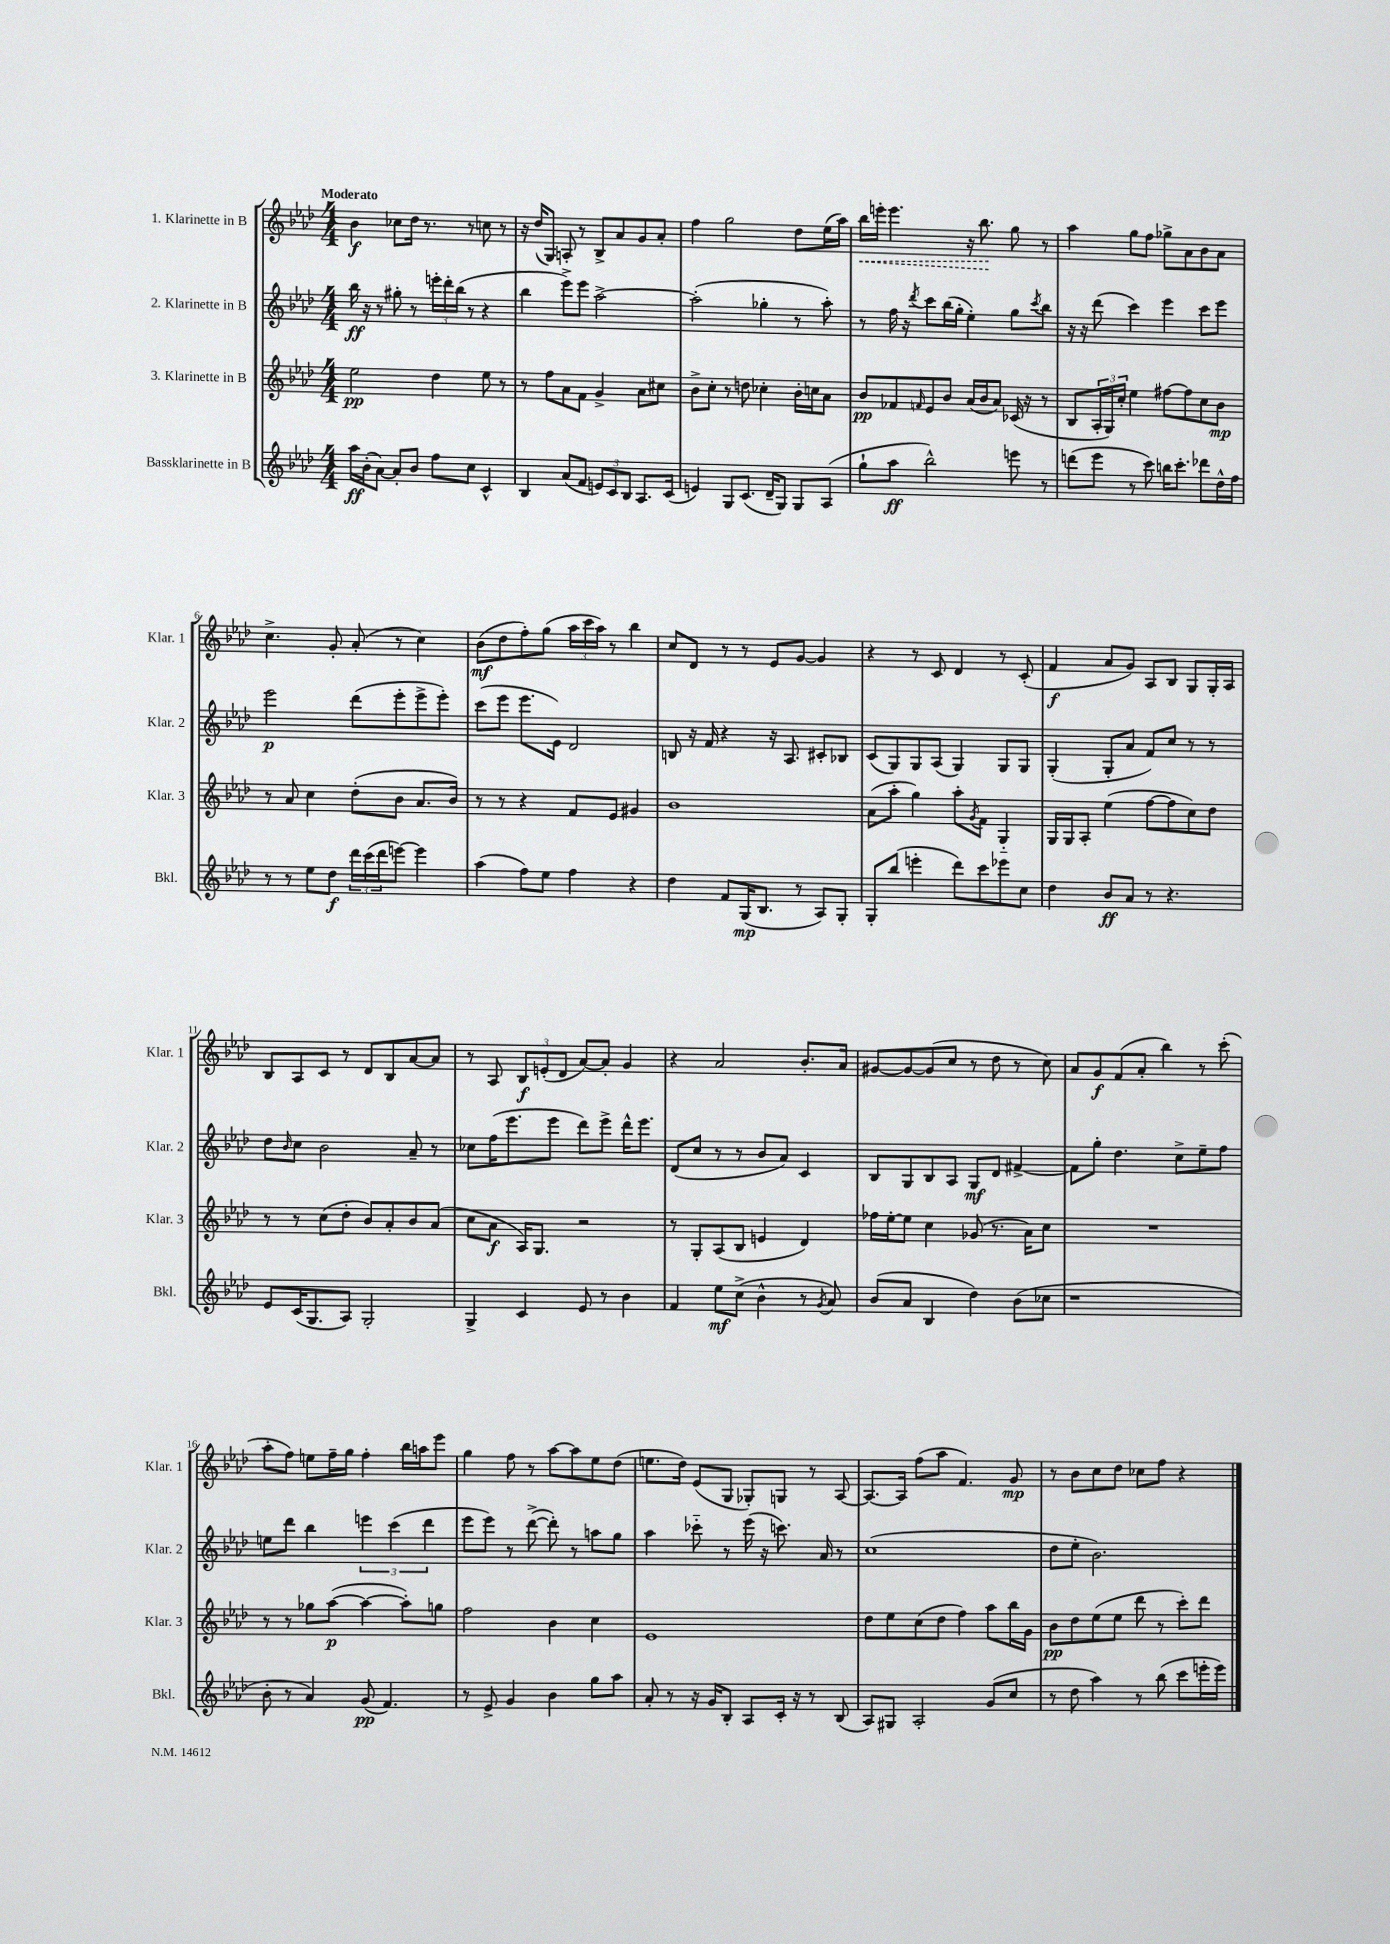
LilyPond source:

<<
\new StaffGroup <<
\new Staff = "s0" \with { instrumentName = "1. Klarinette in B" shortInstrumentName = "Klar. 1" } {
    \clef treble \key aes \major \numericTimeSignature \time 4/4 \tempo "Moderato"
    bes'4\f ces''8 des''16 r8. r8 c''8 r8 |
    r16 des''16( g8) a8-. r8 bes8-> aes'8 g'8 aes'8-. |
    f''4 g''2 des''8 ees''16( aes''16) |
    \once \override Hairpin.style = #'dashed-line bes''16\< e'''16-. e'''4. r16 bes''8.\! g''8 r8 |
    aes''4 g''8 f''8 ges''8-> aes'8 bes'8 aes'8 |
    c''4.-> g'8-. aes'8-.( r8 c''4) |
    bes'8\mf( des''8 f''8-.) g''8( \tuplet 3/2 { aes''16 c'''16 aes''16) } r8 bes''4 |
    c''8 des'8 r8 r8 ees'8 g'8~ g'4 |
    r4 r8 c'8 des'4 r8 c'8-.( |
    f'4\f aes'8 g'8) aes8 bes8 g8 g16-. aes16 |
    bes8 aes8 c'8 r8 des'8 bes8 aes'8~ aes'8 |
    r8 aes8 \tuplet 3/2 { bes8\f e'8-.( des'8 } aes'8~) aes'8-. g'4 |
    r4 aes'2 bes'8.-. aes'16 |
    gis'8~ gis'8~ gis'8( c''8 r8 des''8 r8 c''8) |
    aes'8 g'8\f f'8( aes'8-. bes''4) r8 c'''8-.( |
    aes''8-. f''8) e''8 f''16-- g''16 f''4-. bes''16 a''16 ees'''8 |
    g''4 f''8 r8 aes''8~ aes''8 ees''8 des''8( |
    e''8. des''16) ees'8( g8 ges8-.) g8 r8 aes8~ |
    aes8.~ aes16 f''8( aes''8 f'4.) g'8\mp |
    r8 bes'8 c''8 des''8 ces''8 f''8 r4 \bar "|." |
}
\new Staff = "s1" \with { instrumentName = "2. Klarinette in B" shortInstrumentName = "Klar. 2" } {
    \clef treble \key aes \major \numericTimeSignature \time 4/4
    bes''16\ff r16 r8 gis''8-. r8 \tuplet 3/2 { e'''16-. des'''16-. bes''16( } r8 r4 |
    bes''4 ees'''8->) ees'''8 aes''2~-> |
    aes''2-.( ges''4-. r8 aes''8-.) |
    r8 f''16 r16 \acciaccatura { des'''8 } c'''8 bes''16( g''16-. ees''4-.) g''8 \acciaccatura { c'''8 } bes''8 |
    r16 r16 des'''8( c'''4) ees'''4 c'''8 ees'''8 |
    ees'''2\p des'''8( ees'''8-. ees'''8-> ees'''8-.) |
    c'''8( ees'''8 ees'''8. ees'16) des'2 |
    b8 r16 f'16 r4 r16 aes8. cis'8-. bes8 |
    c'8( g8) g8 aes8( g4) g8 g8 |
    g4-.( g8-. aes'8 f'8) c''8 r8 r8 |
    des''8 \grace { bes'16 } c''8 bes'2 aes'8-- r8 |
    ces''8 f''16( ees'''8. ees'''8 des'''8) ees'''8-> des'''16-^ ees'''8. |
    des'8( c''8 r8 r8 bes'8 aes'8) c'4 |
    bes8 g8 bes8 aes8 g8\mf des'8 fis'4~-> |
    fis'8 g''8-. des''4. c''8-> ees''8-- f''8 |
    e''8 des'''8 bes''4 \tuplet 3/2 { e'''4 c'''4( des'''4 } |
    ees'''8 ees'''8) r8 des'''8~->( des'''8-.) r8 a''8 g''8 |
    aes''4 ces'''8-_ r8 ees'''16( r16 c'''8.) aes'16 r8 |
    c''1( |
    des''8 ees''8-. bes'2.) \bar "|." |
}
\new Staff = "s2" \with { instrumentName = "3. Klarinette in B" shortInstrumentName = "Klar. 3" } {
    \clef treble \key aes \major \numericTimeSignature \time 4/4
    ees''2\pp des''4 ees''8 r8 |
    r8 f''8 aes'8 f'8 g'4-> aes'8 cis''8 |
    bes'8-> c''8-. r8 d''8 ces''4-. bes'16-. c''16 aes'8 |
    bes'8\pp fes'8 \grace { f'16 } ees'8 bes'8 aes'16( bes'16 aes'8) ces'16( r16 r8 |
    bes8 \tuplet 3/2 { aes16-. g16) c''16-. } ees''4 fis''8~ fis''8 c''8 bes'8\mp |
    r8 aes'8 c''4 des''8-.( bes'8 aes'8. bes'16) |
    r8 r8 r4 f'8 ees'8 gis'4 |
    bes'1 |
    aes'8( aes''8-. g''4) aes''8-. \acciaccatura { g'8 } f'8 g4-_ |
    g16 g16 aes8-. ees''4( f''8~ f''8 c''8) des''8 |
    r8 r8 c''8( des''8-. bes'8) aes'8-. bes'8 aes'8( |
    c''8 aes'8\f aes16) g8. r2 |
    r8 g8-. aes8( bes8 e'4 des'4) |
    fes''16 ees''16~-. ees''8 c''4 ges'8( r8. aes'16) c''8 |
    R1 |
    r8 r8 ges''8 aes''8~\p( aes''4~ aes''8-.) g''8 |
    f''2 bes'4 c''4 |
    ees'1 |
    des''8 ees''8 c''8( des''8 f''4) aes''8 bes''16 g'16 |
    bes'8\pp des''8 ees''8( ees''8 des'''8 r8 c'''8-.) des'''8 \bar "|." |
}
\new Staff = "s3" \with { instrumentName = "Bassklarinette in B" shortInstrumentName = "Bkl." } {
    \clef treble \key aes \major \numericTimeSignature \time 4/4
    aes''16\ff bes'16-.( aes'8~) aes'8-. bes'8 f''8 c''8 c'4-^ |
    bes4 aes'8( f'8 \tuplet 3/2 { e'8) c'8 bes8 } aes8. c'16( |
    e'4) g8 c'8.( des'16-- g8) g8 aes8( |
    g''8-! aes''8\ff bes''2-^) e'''8 r8 |
    d'''8( ees'''8 r8 c'''8) b''16 c'''8.-. des'''8 des''16-^ f''16 |
    r8 r8 ees''8 des''8\f \tuplet 3/2 { des'''16 c'''16( des'''16 } e'''8~) e'''4 |
    aes''4( f''8) ees''8 f''4 r4 |
    des''4 f'8 g16\mp( bes8. r8 aes8) g8-. |
    g8-. bes''8( e'''4-. des'''8) c'''8 ees'''8 c''8 |
    des''4 bes'8\ff aes'8 r8 r4. |
    ees'8 c'16( g8. aes8) g2-. |
    g4-> c'4 ees'8 r8 bes'4 |
    f'4 ees''8\mf c''8->( bes'4-^ r8 \acciaccatura { g'8 } aes'8) |
    bes'8( aes'8 bes4 des''4) bes'8( ces''8 |
    r1 |
    bes'8-. r8 aes'4) g'8\pp( f'4.) |
    r8 ees'8-> g'4 bes'4 g''8 aes''8 |
    aes'8-. r8 r16 g'16 bes8-. aes8 c'16-. r16 r8 bes8( |
    aes8) gis8 aes2-. g'8( c''8 |
    r8 des''8 aes''4) r8 bes''8( c'''8 e'''16-. e'''16) \bar "|." |
}
>>
>>
